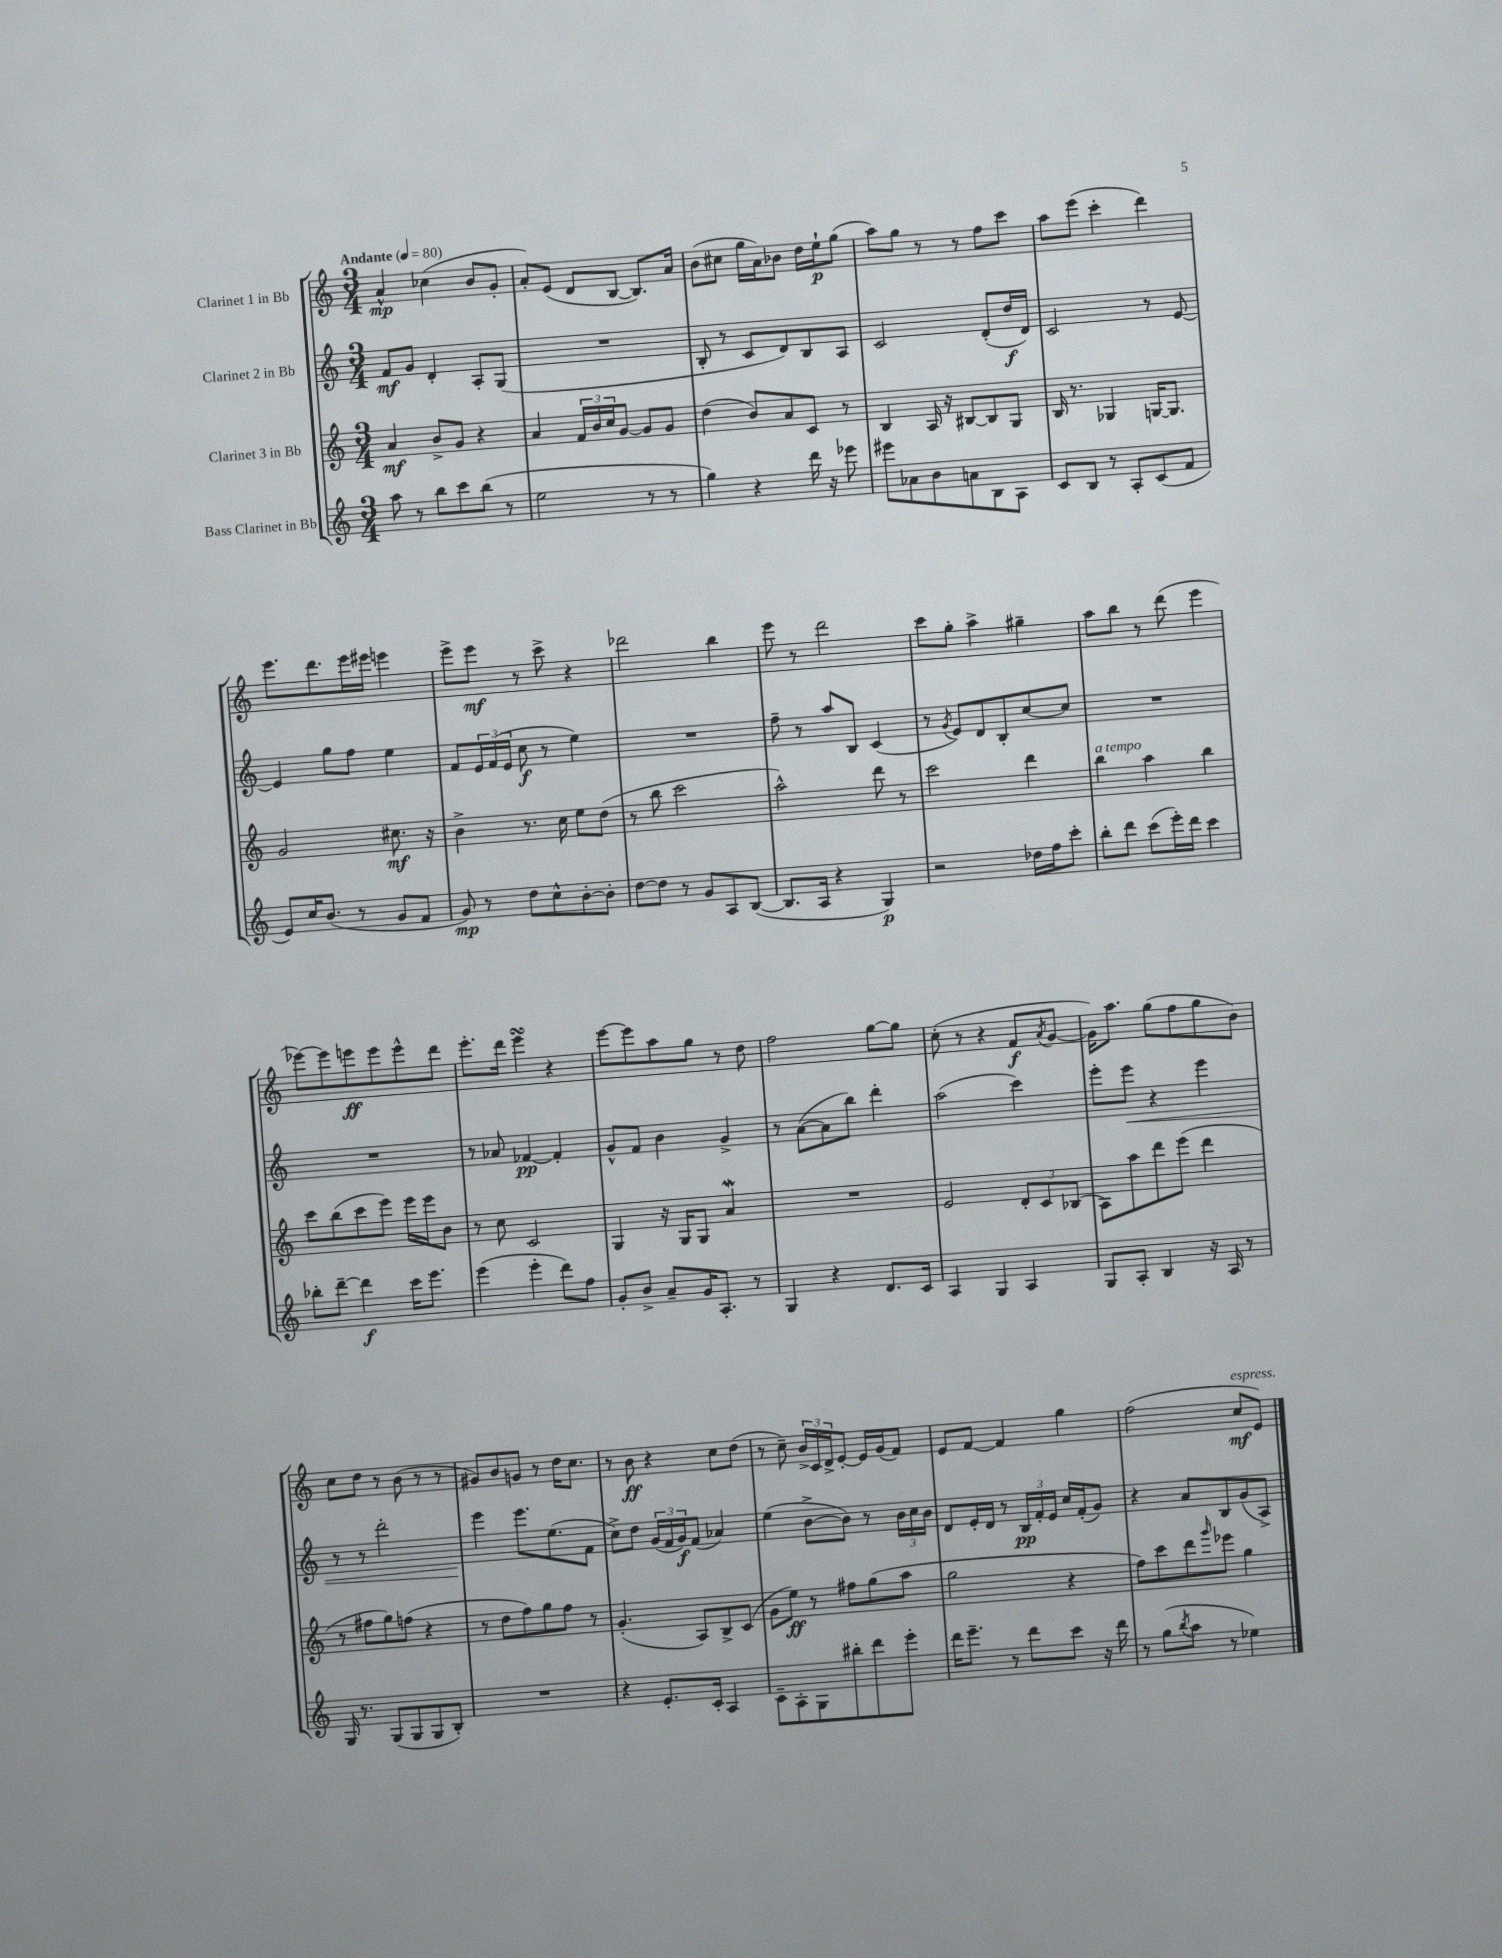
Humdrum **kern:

**kern	**kern	**kern	**kern
*staff4	*staff3	*staff2	*staff1
*clefG2	*clefG2	*clefG2	*clefG2
*k[]	*k[]	*k[]	*k[]
*M3/4	*M3/4	*M3/4	*M3/4
*MM80	*MM80	*MM80	*MM80
8aa	4a	8f	4a^^
8r	.	8g	.
8bb	8b^	4d'	(4cc-
8ccc	8g	.	.
(8bb	4r	8A'	8b
8r	.	(8G	8g'
=	=	=	=
2ee	4a	2.r	8a')
.	.	.	(8e
.	24f	.	8d
.	24b	.	.
.	24cc	.	.
.	[8g	.	[8B
8r	8g]	.	8.B])
8r	8g	.	.
.	.	.	16a
=	=	=	=
4gg)	(4dd	8B'	(8b
.	.	8r	8cc#
4r	8b)	8c	16gg
.	.	.	16a)
.	8a	8d)	8b-
16ddd	8c	8B	16dd
16r	.	.	16ee`
8eee-	8r	8A	(8gg
=	=	=	=
8eee#	4B	2c	8aa)
8a-	.	.	8gg
8b	16A	.	8r
.	16r	.	.
8a	[8B#	.	8r
8B	8B#]	(8d'	8ff
8A	8G	16dd	8ccc
.	.	16d)	.
=	=	=	=
8c	16B	2c	8aa
.	8.r	.	.
8B	.	.	(8eee
8r	4G-	.	4ccc'
8A'	.	.	.
(8c	[16G	8r	4ddd)
.	8.G]	.	.
8f	.	[8e	.
=	=	=	=
8e)	2g	4e]	8.eee
16cc	.	.	.
(8.b	.	.	8.ddd
.	.	8gg	.
8r	.	8ff	16eee
.	.	.	16eee#
8g	8.cc#	4ee	4eee
8f	.	.	.
.	16r	.	.
=	=	=	=
8g)	4b^	8f	8eee^
8r	.	24e	8eee
.	.	(24f	.
.	.	24e	.
8dd	8.r	8cc	8r
8cc^^	.	8r	8ccc^
.	16cc	.	.
[8b'	8ee	4ee)	4r
8b']	(8dd	.	.
=	=	=	=
[8dd	8r	2.r	2ddd-
8dd]	8bb	.	.
8r	2ccc	.	.
8g	.	.	.
8A	.	.	4bb
([8B	.	.	.
=	=	=	=
8.B]	2aa^^)	8ff~	8eee
.	.	8r	8r
16A	.	.	.
4r	.	8aa	2ddd
.	.	8B	.
4G)	8ddd	(4c	.
.	8r	.	.
=	=	=	=
2r	2ccc	8r	8ccc
.	.	8qg	.
.	.	8e)	8gg'
.	.	8d	4aa^
.	.	8B'	.
16dd-	4ddd	[8cc	4gg#~
16ff	.	.	.
8ccc'	.	8cc]	.
=	=	=	=
8bb'	4bb	2.r	8aa
8ddd	.	.	8bb
(8ccc	4aa	.	8r
16eee')	.	.	(8ddd
16ddd	.	.	.
4ccc	4bb	.	4eee
=	=	=	=
8bb-'	8ccc	2.r	[8eee-)
[8ddd~	(8bb	.	8eee-]
4ddd]	8ccc	.	8eee
.	8eee)	.	8eee
16ccc	16eee	.	8eee^^
8.eee	16eee	.	.
.	8b	.	8ddd
=	=	=	=
(4eee	8r	8r	8.eee'
.	8cc	8a-	.
.	.	.	16ddd
4eee'	2c	[4f-	4eee
8ddd)	.	4f-']	4r
8ff	.	.	.
=	=	=	=
8g'	4G	8g^^	[8eee
8b^	.	8f	8eee]
8a~	16r	4b	8aa
.	16G	.	.
16g	8G	.	8gg
8.A'	.	.	.
.	4a	4g^	8r
8r	.	.	8dd
=	=	=	=
4G	2.r	8r	2ff
.	.	([8a	.
4r	.	8a]	.
.	.	8bb)	.
8.d	.	4ddd'	[8gg
.	.	.	8gg]
16c	.	.	.
=	=	=	=
4A	2e	(2aa	(8cc'
.	.	.	8r
4G	.	.	4r
4A	12d'	4ccc)	8f
.	12c	.	.
.	.	.	8qa
.	.	.	[8g
.	(12B-	.	.
=	=	=	=
8G	8A)	8eee'	16g])
.	.	.	8.aa
8A'	8aa	8eee	.
4B	8ddd	4r	(8gg
.	(8eee	.	8ff
16r	4ddd	4eee	8gg
16A	.	.	.
8r	.	.	8b)
=	=	=	=
16G	8r	8r	8cc
8.r	.	.	.
.	8ff#	8r	8dd
(8G	8gg)	2ddd'	8r
8G	(8ff	.	(8b
8G	4r	.	8r
8B')	.	.	8r
=	=	=	=
2.r	8r	4eee	8g#)
.	8dd	.	8b
.	8ff)	8.eee	8g
.	8gg	.	8r
.	.	(8.ee	.
.	8ff	.	16dd
.	.	.	8.cc
.	8r	8f	.
=	=	=	=
4r	(4.g'	8cc^)	8r
.	.	8dd	8b
8.e'	.	(24g	4r
.	.	24f	.
.	.	24g)	.
.	8A)	(8f	.
16c'	.	.	.
4A	8B^	4a-)	8cc
.	(8c	.	(8dd
=	=	=	=
8c~	8g	(4ee	8r
8A'	8ee)	.	8cc~)
8G	8r	[8b^	24b^
.	.	.	24c
.	.	.	24d^
8bb#'	8ff#	8b])	[8e'
8ddd	(8gg	8r	16e]
.	.	.	(16g
8eee'	8aa	24b	8f)
.	.	24cc	.
.	.	24b	.
=	=	=	=
16ddd	2gg	8d	8e
8.eee~	.	.	.
.	.	16e'	[8f
.	.	16d	.
8r	.	8r	4f]
8ddd	.	24B	.
.	.	24f'	.
.	.	24e	.
8ccc	4r	16cc	4gg
.	.	(16f'	.
16r	.	8g)	.
16ddd	.	.	.
=	=	=	=
8r	8ff)	4r	(2ff
(8gg	8ccc	.	.
8qbb	.	.	.
8aa	8ddd	8a	.
.	16qqggg	.	.
8r	8eee-	8B	.
4ee-)	4gg	(8g	8cc
.	.	8A^)	8e)
==	==	==	==
*-	*-	*-	*-
